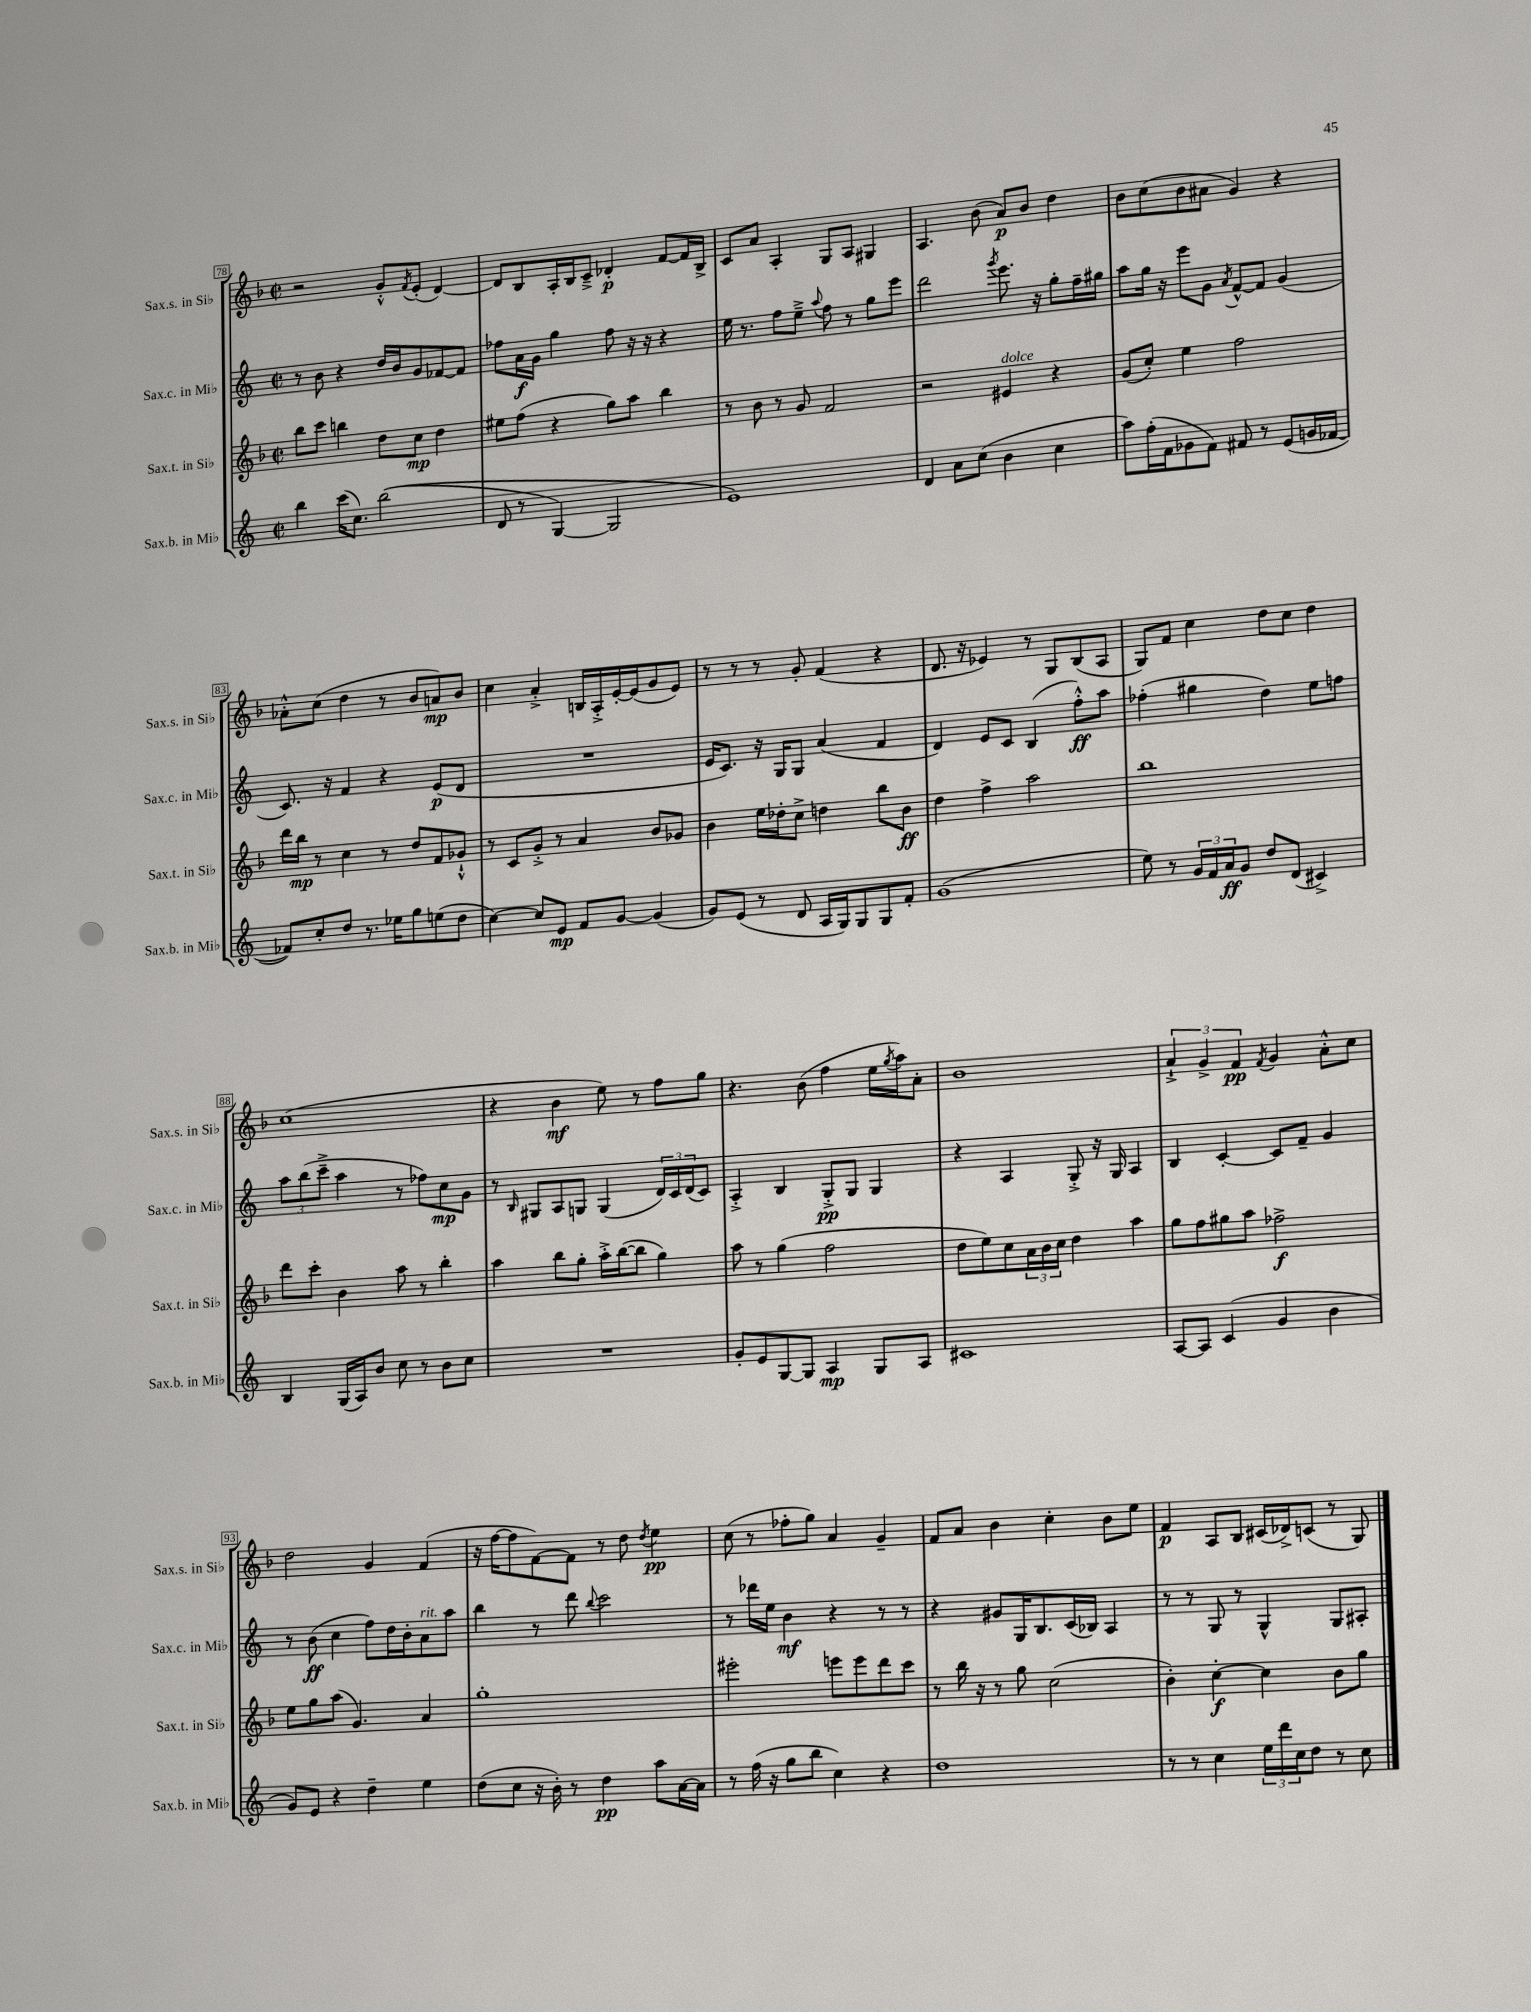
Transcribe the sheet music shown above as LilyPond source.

<<
\new StaffGroup <<
\new Staff = "s0" \with { instrumentName = "Sax.s. in Sib" shortInstrumentName = "Sax.s. in Sib" } {
    \clef treble \key f \major \defaultTimeSignature \time 2/2
    r2 g'8-.-^ \acciaccatura { f'8 } e'8-.( d'4~) |
    d'8 bes8 a16-. bes16 c'8---> des'4-.\p f'8~ f'16 bes16-> |
    c'8 a'8 a4-. g8 a8 gis4 |
    a4. bes'8( a'8\p) bes'8 d''4 |
    bes'8 c''8( bes'8 ais'8 g'4) r4 |
    aes'8-.-^ c''8( d''4 r8 bes'8 a'8\mp) bes'8 |
    c''4 a'4-.-> b16 a16-.-> e'16~-. e'16( g'8 e'8) |
    r8 r8 r8 g'8-. f'4( r4 |
    d'8. r16 ees'4) r8 g8 bes8( a8 |
    g8) f'8 c''4 d''8 c''8 d''4 |
    c''1( |
    r4 bes'4\mf e''8) r8 f''8 g''8 |
    r4. bes'8( f''4 e''16 \acciaccatura { g''8 } a''16) a'8-. |
    bes'1 |
    \tuplet 3/2 { a'4-!-> g'4-> f'4\pp } \acciaccatura { f'8 } g'4 a'8-.-^ c''8 |
    d''2 g'4 f'4( |
    r16 f''16~ f''8 f'8~) f'8 r8 d''8 \acciaccatura { d''8 } e''4\pp |
    c''8( r8 fes''8-. g''8) a'4 g'4-- |
    f'8 a'8 bes'4 c''4-. bes'8 e''8 |
    f'4\p a8 bes8 cis'16( des'16->) c'8( r8 g8) \bar "|." |
}
\new Staff = "s1" \with { instrumentName = "Sax.c. in Mib" shortInstrumentName = "Sax.c. in Mib" } {
    \clef treble \key c \major \defaultTimeSignature \time 2/2
    r8 b'8 r4 d''16 b'16 g'8 fes'8~ fes'8 |
    fes''8 a'16\f g'16 g''4 fes''8 r16 r16 r4 |
    e''16 r8. f''8 e''8---> \appoggiatura { a''8 } f''8 r8 g''8 e'''8 |
    d'''2 \acciaccatura { g'''8 } e'''8. r16 g''8-. f''16-- gis''16 |
    a''8 g''16 r16 e'''8 g'8 \acciaccatura { a'8 } f'8~-^ f'8 g'4( |
    c'8.) r16 f'4 r4 e'8\p( d'8 |
    R1 |
    e'16 c'8.) r16 g16 g8 a'4( f'4 |
    d'4) e'8 c'8 b4( f''8-.-^\ff) a''8 |
    fes''4-.( gis''4 d''4) e''8 f''8 |
    \tuplet 3/2 { a''8 b''8( c'''8---> } a''4 r8 fes''8) c''8\mp g'8 |
    r8 \grace { b16 } gis8 a8 g8 g4( \tuplet 3/2 { d'16) c'16 d'16( } c'8) |
    a4-.-> b4 g8-.->\pp g8 g4 |
    r4 a4 g8-.-> r16 g16 a4 |
    b4 c'4~-. c'8 f'8-- g'4 |
    r8 b'8\ff( c''4 f''8) d''16 b'16-. a'8^\markup { \italic "rit." } a''8 |
    b''4 r8 d'''8 \appoggiatura { b''8 } c'''2 |
    r8 des'''16 e''16 b'4\mf r4 r8 r8 |
    r4 gis'8 g16 b8. c'16( bes16) a4 |
    r8 r8 g8 r8 g4-^ g8 ais8-. \bar "|." |
}
\new Staff = "s2" \with { instrumentName = "Sax.t. in Sib" shortInstrumentName = "Sax.t. in Sib" } {
    \clef treble \key f \major \defaultTimeSignature \time 2/2
    bes''8 c'''8 b''4 d''8 c''8\mp d''4 |
    eis''8 f''8( r4 g''8) a''8 bes''4 |
    r8 bes'8 r8 g'8 f'2 |
    r2 eis'4^\markup { \italic "dolce" } r4 |
    g'8( c''8-.) e''4 f''2 |
    d'''16 bes''16\mp r8 c''4 r8 d''8 f'8 ges'8-!-^ |
    r8 c'8 g'8-.-> r8 a'4 bes'8 ges'8 |
    bes'4 e''16 des''16-. c''8-> d''4 bes''8 bes'8\ff |
    d''4 f''4-> a''2 |
    bes''1 |
    d'''8 c'''8-. bes'4 a''8 r8 bes''4-. |
    a''4 bes''8 g''8-. a''16-.-> bes''16~( bes''8 g''4) |
    a''8 r8 g''4( f''2 |
    d''8 e''8) c''8 \tuplet 3/2 { a'16 bes'16 c''16 } d''4 a''4 |
    g''8 f''8 gis''8 a''8 fes''2->\f |
    e''8 g''8 a''8( g'4.) a'4 |
    g''1-. |
    eis'''2-. e'''8 e'''8 d'''8 c'''8 |
    r8 bes''16 r16 r8 g''8 c''2( |
    bes'4-.) c''4~-.\f c''4 bes'8 g''8 \bar "|." |
}
\new Staff = "s3" \with { instrumentName = "Sax.b. in Mib" shortInstrumentName = "Sax.b. in Mib" } {
    \clef treble \key c \major \defaultTimeSignature \time 2/2
    b''4 c'''16( c''8.) b''2(\( |
    d'8 r8 g4~) g2 |
    e'1\) |
    d'4 a'8 c''8( b'4 c''4 |
    a''8) f''16-.( f'16 ges'8 f'8) fis'8 r8 e'8( g'16 fes'16~ |
    fes'8) c''8-. d''8 r8. ees''16 g''8 e''8( d''8 |
    c''4~) c''8 e'8\mp f'8 g'8~ g'4( |
    g'8) e'8( r8 d'8 a16 g16) g8 g8 f'8-. |
    g'1( |
    e''8) r8 \tuplet 3/2 { g'16 f'16 a'16\ff } g'8 d''8 d'8( cis'4->) |
    b4 g16( a16) b'8 c''8 r8 b'8 c''8 |
    R1 |
    g'8-. e'8 g8~ g8 a4\mp g8 a8 |
    cis'1 |
    a8~ a8 c'4( g'4 b'4 |
    g'8) e'8 r4 d''4-- e''4 |
    d''8( c''8 r16 b'16-.) r8 d''4\pp a''8 a'16~ a'16 |
    r8 f''16( r16 g''8 b''8 c''4) r4 |
    d''1 |
    r8 r8 c''4 \tuplet 3/2 { e''16 d'''16 c''16 } d''8 r8 c''8 \bar "|." |
}
>>
>>
\layout { \context { \Score currentBarNumber = #78 \override BarNumber.stencil = #(make-stencil-boxer 0.1 0.3 ly:text-interface::print) } }
